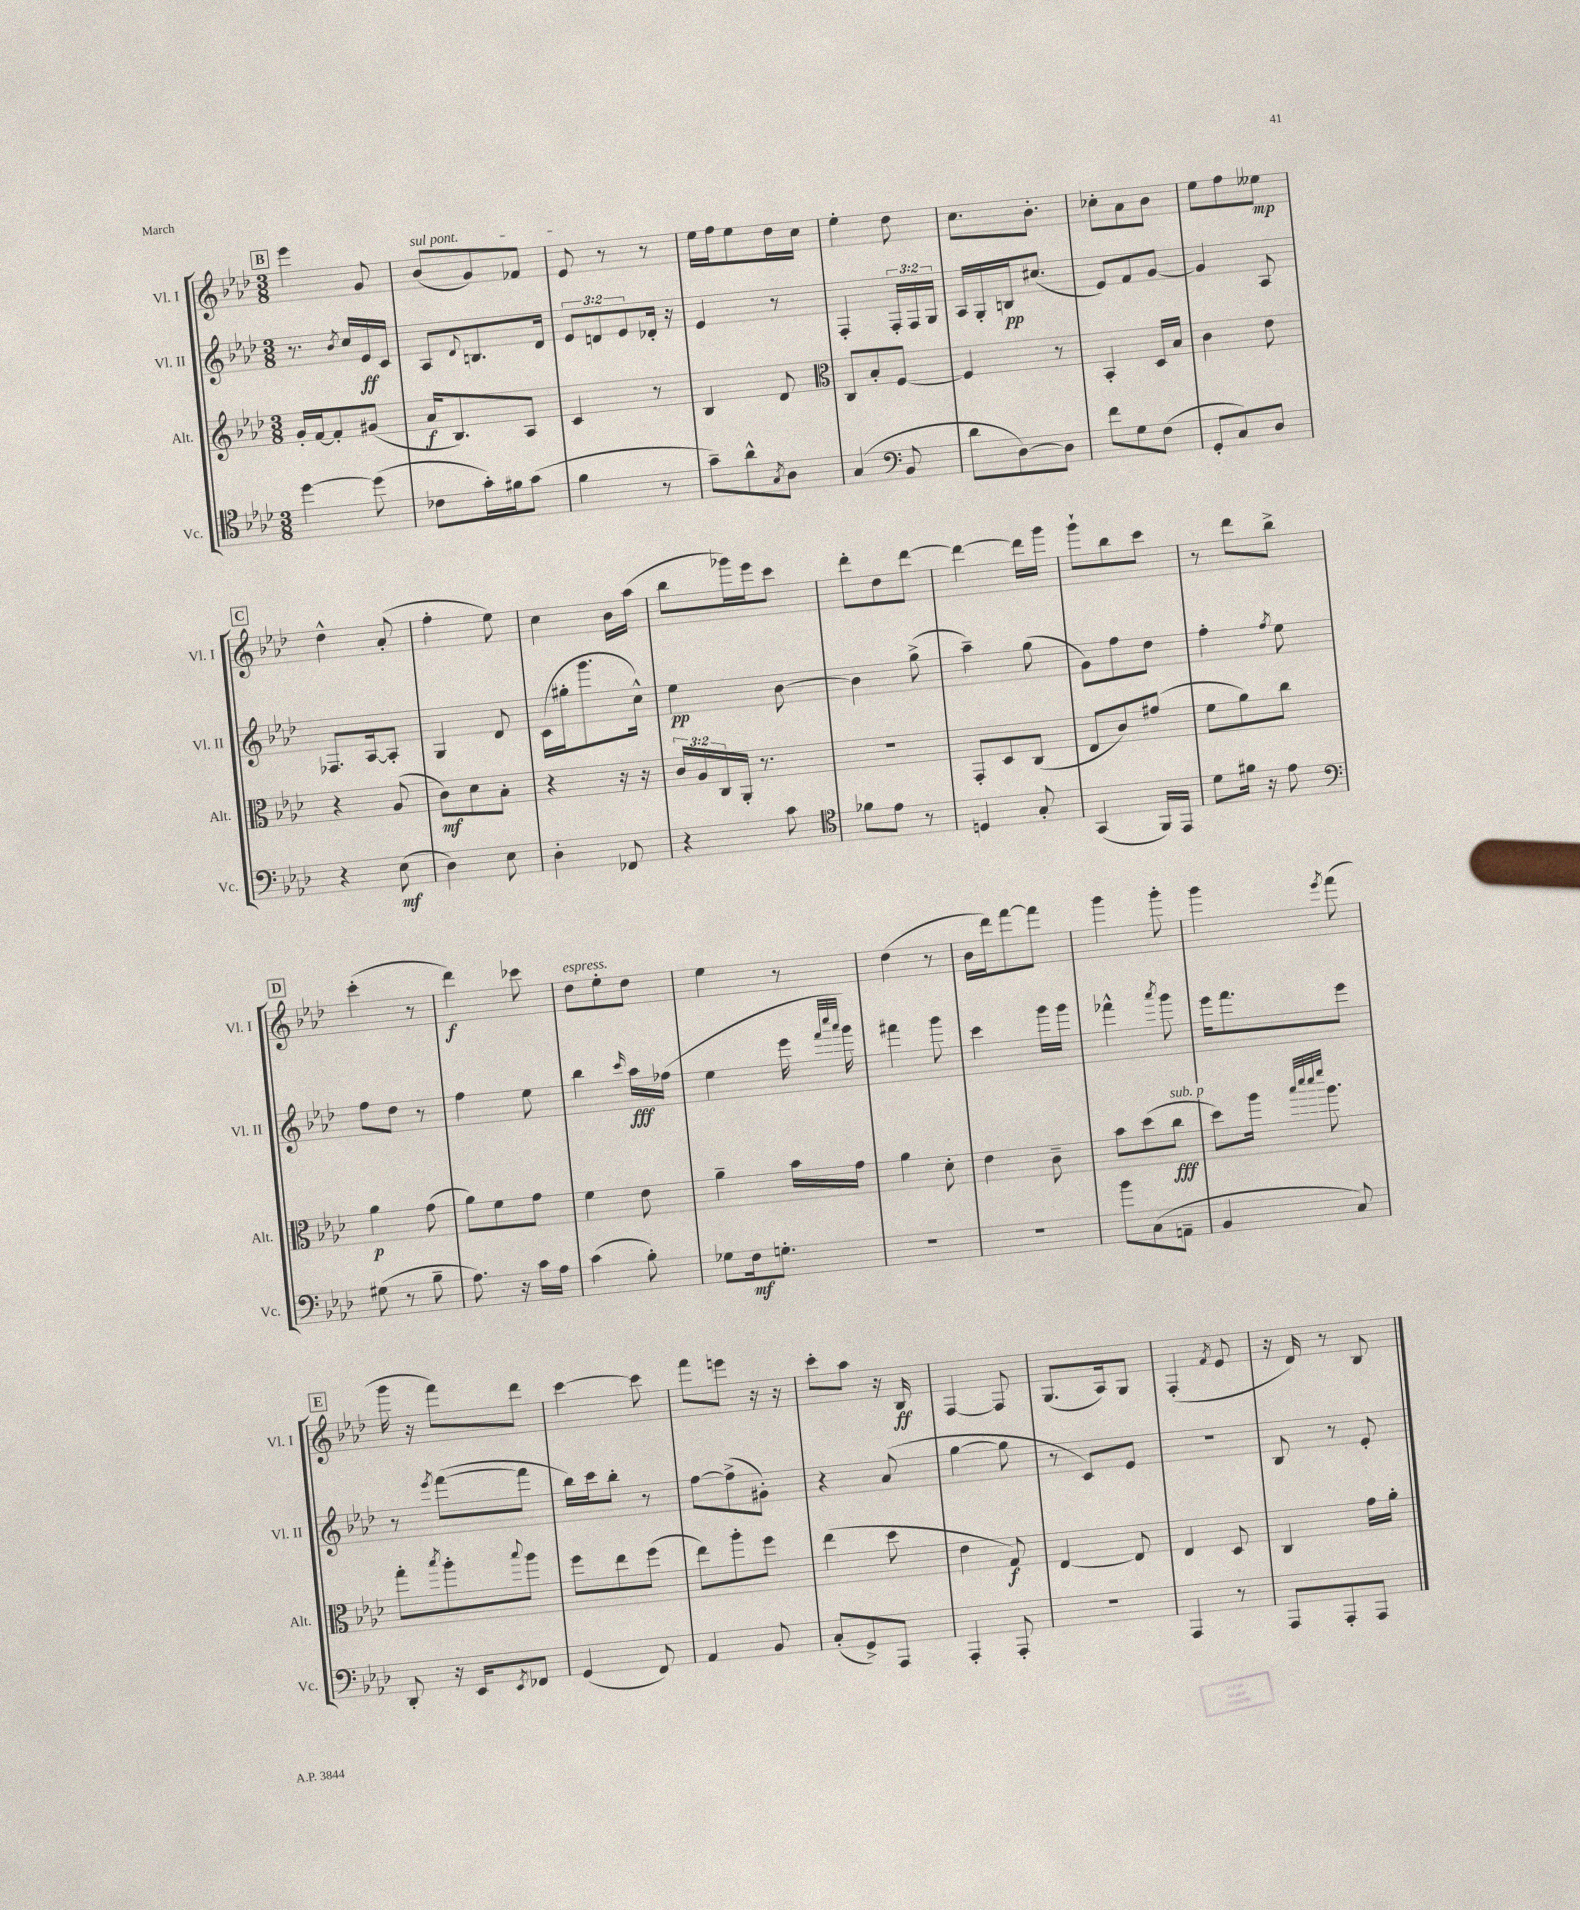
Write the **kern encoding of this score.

**kern	**kern	**kern	**kern
*staff4	*staff3	*staff2	*staff1
*clefC4	*clefG2	*clefG2	*clefG2
*k[b-e-a-d-]	*k[b-e-a-d-]	*k[b-e-a-d-]	*k[b-e-a-d-]
*M3/8	*M3/8	*M3/8	*M3/8
[4dd-\	16g'/LL	8.r	4eee-\
.	[16f/J	.	.
.	8f'/]	.	.
.	.	8qb-/	.
.	.	16cc/LL	.
(8dd-\]	(8g#/J	16e-/	8g/
.	.	16c/JJ	.
=	=	=	=
8c-\L	16a-/LK	8A-/L	(8b-/L
.	8.B-/)	.	.
.	.	8qqd-/	.
16g'\L)	.	8.B/	8g/)
16f#\J	.	.	.
(8g\J	8A-/J	.	8f-/J
.	.	16d-/Jk	.
=	=	=	=
4f\	4c/	12e-/L	8e-/
.	.	12d/	.
.	.	.	8r
.	.	12e-/	.
8r	8r	16d-'/Jk	8r
.	.	16r	.
=	=	=	=
8g~\L)	4B-/	4e-/	16ee-\LL
.	.	.	16ff\J
8a-^^\	.	.	8ee-\
8qG/	.	.	.
8A-\J	8d-/	8r	16dd-\L
.	.	.	16cc\JJ
=	=	=	=
*	*clefC3	*	*
(4G/	8C/L	4F'/	4ee-'\
.	8B-'/	.	.
*clefF4	*	*	*
8BB-/	[8F/J	24F'/LL	8dd-\
.	.	24F/	.
.	.	24G/JJ	.
=	=	=	=
8d-\L	4F/]	16A-/LL	8.cc\L
.	.	16G'/	.
[8D-\)	.	16B/J	.
.	.	(8.cc#/J	8.b-'\J
8D-\]J	8r	.	.
=	=	=	=
8f\L	4BB-'/	8e-/L)	8cc-'\L
8G\	.	8f/	8a-\
(8F\J	16D-/LL	[8g/J	8b-\J
.	16B-/JJ	.	.
=	=	=	=
8GG'/L	4c\	4g/]	8ee-\L
8C/)	.	.	8ff\
8D-/J	8e-\	8A-/	8ee--\J
=	=	=	=
4r	4r	8.F-/L	4dd-^^\
.	.	[16A-/k	.
(8E-\	(8A-/	8A-'/]J	(8a-'/
=	=	=	=
4D-\)	8c\L)	4G/	4ff'\
.	8d-\	.	.
8E-\	8B-'\J	8d-/	8ee-\)
=	=	=	=
4D-'\	4r	(16c\LL	4cc\
.	.	16gg#'\J	.
.	.	8.ggg\	.
8FF-/	16r	.	16b-\LL
.	16r	16cc^^\Jk)	(16aa-\JJ
=	=	=	=
4r	24c/LL	4ee-\	8bb-\L
.	24A-/	.	.
.	24C/	.	.
.	16AA-'/JJ	.	16ggg-\L)
.	8.r	.	16eee-\J
8c\	.	[8b-\	8ccc\J
=	=	=	=
*clefC4	*	*	*
8f-\L	4.r	4b-\]	8ddd-'\L
8e-\J	.	.	8dd-\
8r	.	(8gg^\	[8ddd-\J
=	=	=	=
4D/	8GG'/L	4aa-~\)	4ddd-\_
.	8D-/	.	.
8G'/	(8C/J	(8gg\	16ddd-\]LL
.	.	.	16ggg\JJ
=	=	=	=
(4GG/	8E-/L	8g\L)	8ggg`\L
.	8c/)	8ff\	8bb-\
16FF/LL)	(8g#/J	8dd-\J	8ccc\J
16EE-/JJ	.	.	.
=	=	=	=
8d-\L	8f\L	4ff'\	8r
16f#\Jk	8a-\)	.	8ddd-\L
16r	.	.	.
.	.	8qff/	.
8e-\	8cc\J	8ee-\	8bb-^\J
=	=	=	=
*clefF4	*	*	*
(8G#\	4a-\	8ff\L	(4ccc'\
8r	.	8dd-\J	.
8B-~\	(8g\	8r	8r
=	=	=	=
8.A-\)	8a-\L)	4ff\	4ddd-\)
.	8f\	.	.
16r	.	.	.
16c\LL	8g\J	8ee-\	8ccc-\
16A-\JJ	.	.	.
=	=	=	=
(4c\	4f\	4bb-\	8dd-\L
.	.	.	8ee-'\
.	.	16qqccc/	.
8B-'\)	8e-\	16aa-\LL	8dd-\J
.	.	(16ff-\JJ	.
=	=	=	=
8G-\L	4a-~\	4ee-\	4ee-\
16F\k	.	.	.
8.G'\J	.	.	.
.	16b-\LL	16eee-\	8r
.	.	32qqfff/LLL	.
.	.	32qqcccc/	.
.	.	32qqaaa-/JJJ	.
.	16g\JJ	16ggg\)	.
=	=	=	=
4.r	4a-\	4fff#\	(4dd-\
.	8d-'\	8ggg\	8r
=	=	=	=
4.r	4e-\	4ccc\	16b-\LL
.	.	.	16ddd-\J)
.	.	.	[8fff\
.	8c~\	16ggg\LL	8fff\]J
.	.	16ggg\JJ	.
=	=	=	=
8b-\L	8b-\L	4fff-^^\	4ggg\
(8C\	(8dd-\	.	.
.	.	8qaaa-/	.
8AA~\J	8cc\J	8ggg\	8ggg'\
=	=	=	=
4BB-/	8dd-\L)	16eee-\LK	4ggg\
.	.	8.fff\	.
.	16aa-\Jk	.	.
.	32qqbb-/LLL	.	.
.	32qqddd-/	.	.
.	32qqddd-/	.	.
.	32qqfff/JJJ	.	.
.	8.aa-\	.	.
.	.	.	8qeee-/
8C/)	.	8eee-\J	(8fff\
=	=	=	=
8DD-'/	8gg'\L	8r	16ggg\
.	.	.	16r
.	8qbb-/	8qeee-/	.
16r	8aa-'\	([8fff\L	8fff\L)
16EE-/LK	.	.	.
8qEE-/	8qqbb-/	.	.
8FF-/J	8aa-\J	8fff\]J	8ddd-\J
=	=	=	=
(4GG/	8ff\L	16bb-\LL)	[4ccc\
.	.	16ccc\J	.
.	8ee-\	8bb-'\J	.
8FF/)	(8ff\J	8r	8ccc\]
=	=	=	=
4AA-/	8ee-\L)	[8ff\L	8fff\L
.	8aa-'\	(8ff^\]	8eee\J
8BB-/	8ff\J	8g#'\J)	16r
.	.	.	16r
=	=	=	=
(8C'/L	(4ee-\	4r	8ccc'\L
8GG^/)	.	.	8aa-\J
8AAA-/J	8dd-\	(8a-/	16r
.	.	.	16B-/
=	=	=	=
4AAA-'/	4e-\	[4gg\	[4F/
8AAA-'/	8G/)	8gg\]	8F/]
=	=	=	=
4.r	[4E-/	8r	(8.G/L
.	.	8c/L)	.
.	.	.	16A-/k)
.	8E-/]	8e-/J	8G/J
=	=	=	=
4AAA-/	4E-/	4.r	(4F'/
.	.	.	8qf/
8r	8D-/	.	8e-/
=	=	=	=
8AAA-/L	4C/	8B-/	16r
.	.	.	16d-/)
8AAA-'/	.	8r	8r
8AAA-/J	16g\LL	8e-'/	8B-/
.	16a-'\JJ	.	.
==	==	==	==
*-	*-	*-	*-
